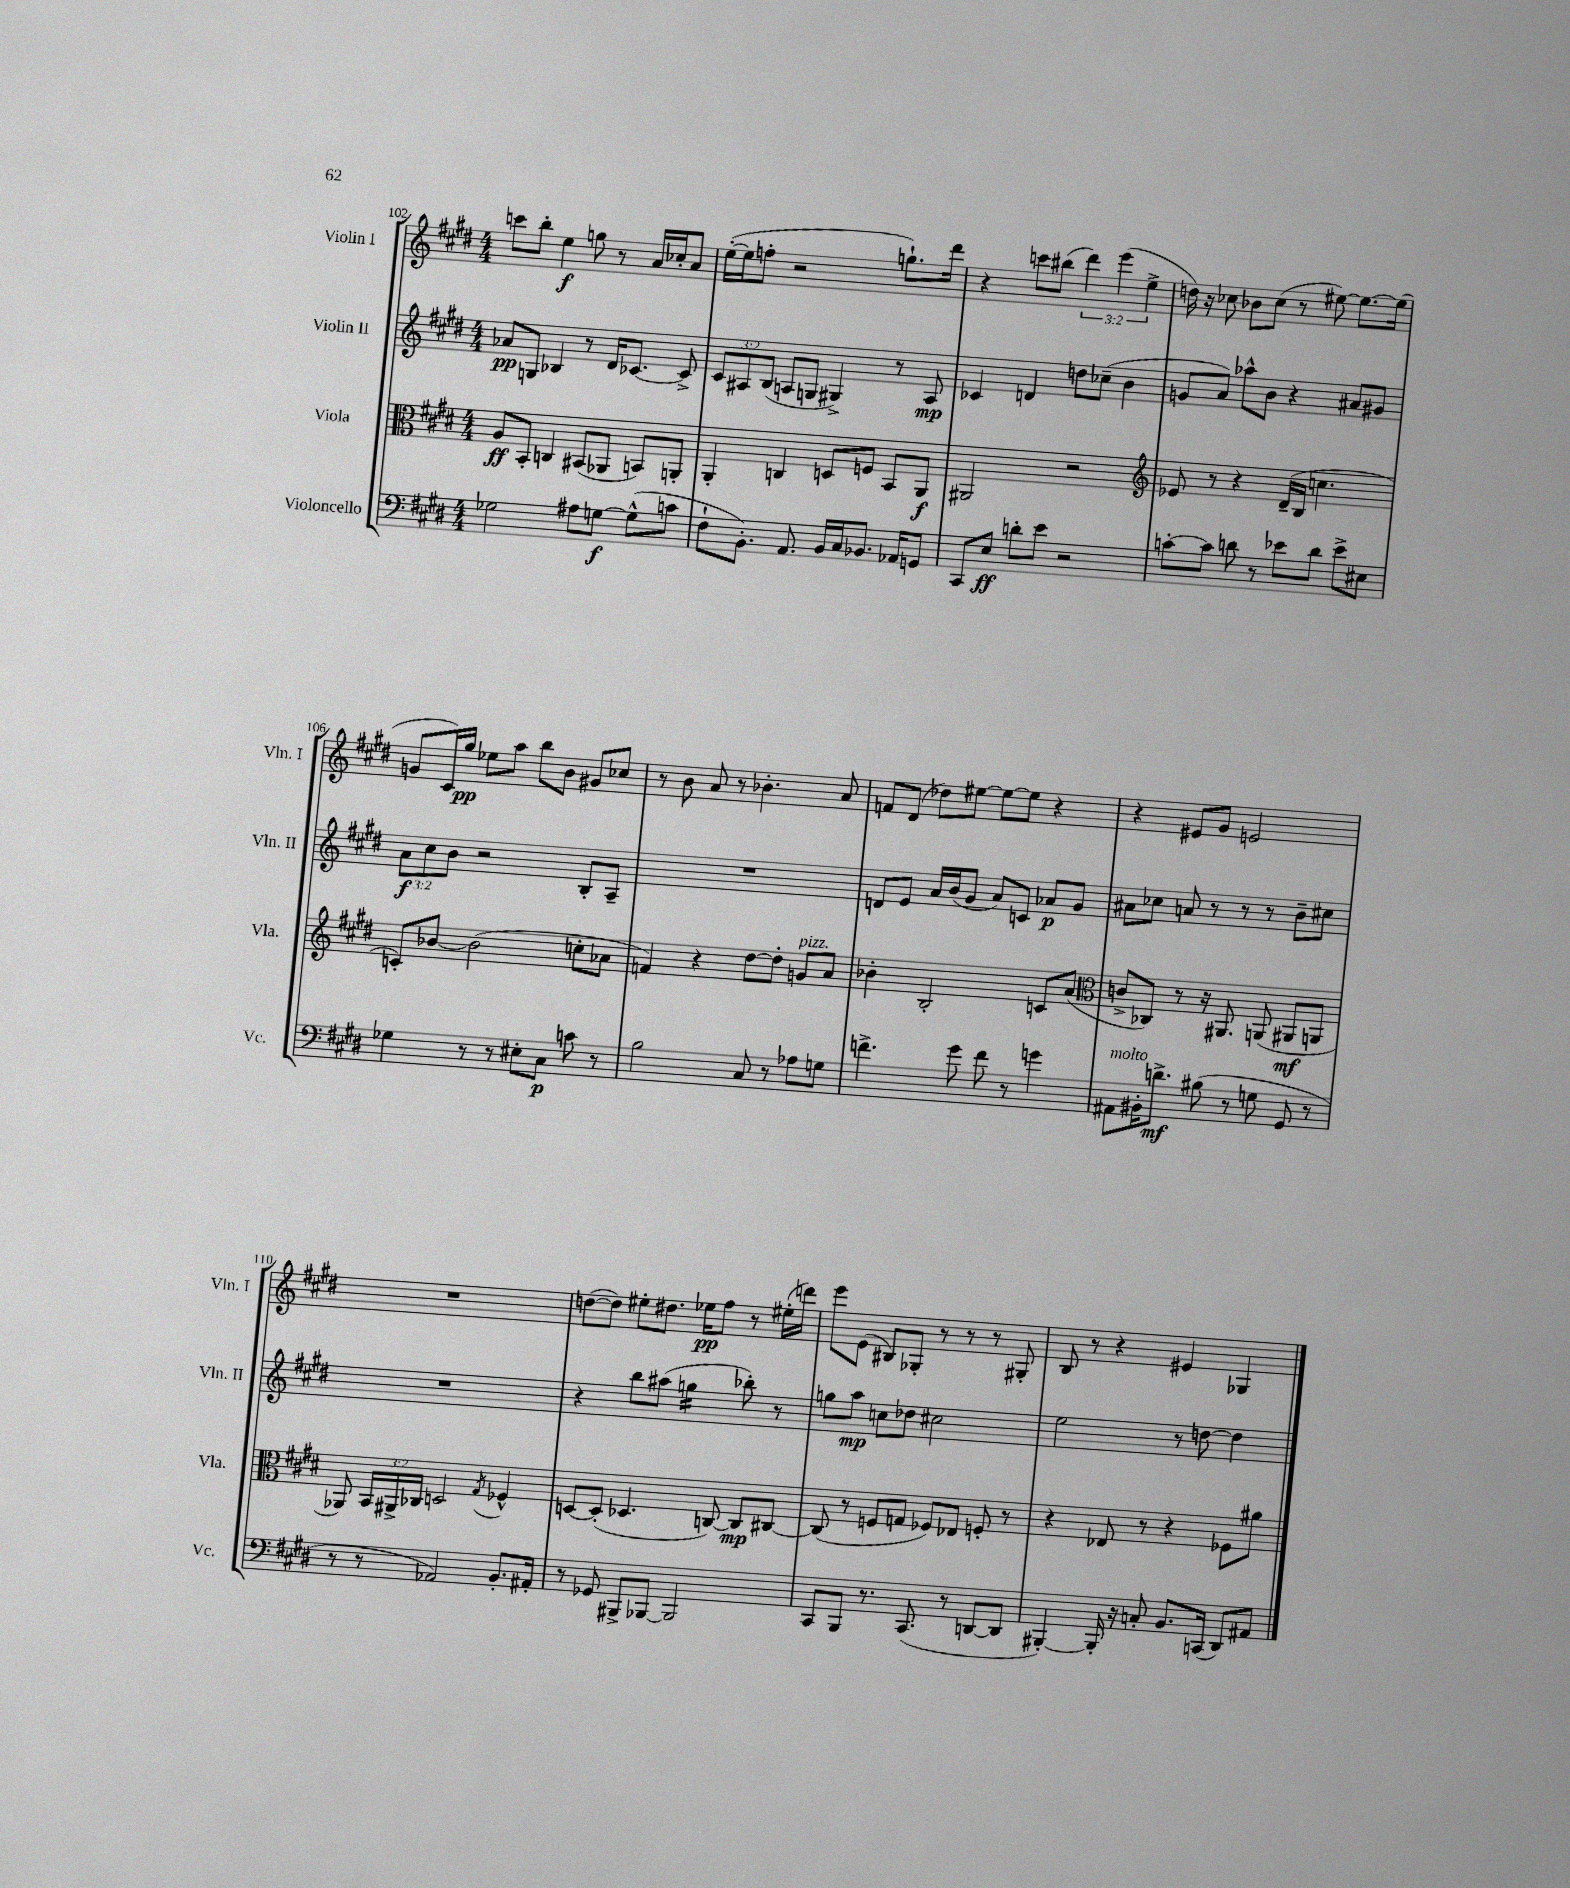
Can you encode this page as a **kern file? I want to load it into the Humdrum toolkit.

**kern	**kern	**kern	**kern
*staff4	*staff3	*staff2	*staff1
*clefF4	*clefC3	*clefG2	*clefG2
*k[f#c#g#d#]	*k[f#c#g#d#]	*k[f#c#g#d#]	*k[f#c#g#d#]
*M4/4	*M4/4	*M4/4	*M4/4
2G-\	8A/L	8a-/L	8ccc\L
.	8BB'/J	8G/J	8bb'\J
.	4C/	4B-/	4ee\
8A#\L	(8BB#/L	8r	8gg\
[8G\J	8AA-/J	16d#/LK	8r
.	.	[8.c-/J	.
(8G^^\]L	8BB/L)	.	16a/LL
.	.	.	16cc-'/J
8c\J	8AA'/J	8c-^/]	8a/J
=	=	=	=
8F#`\L	4AA'/	12c#/L	([16ee'\LL
.	.	.	16ee\]J
.	.	12A#/	.
8.BB'\J)	.	.	8ff'\J
.	.	(12B/J	.
.	4C/	8A/L	2r
8.AA/	.	.	.
.	.	8G/J	.
16BB/LL	8D/L	4G#^/)	.
16C#/J	.	.	.
8.BB-/J	8F/J	.	.
.	8BB/L	8r	8.gg`\L)
16AA-/LK	.	.	.
8GG/J	8AA/J	8A/	.
.	.	.	16ddd#\Jk
=	=	=	=
8CC#/L	2AA#/	4c-/	4r
8E/J	.	.	.
8d'\L	.	4d/	8ccc\L
8e\J	.	.	(8bb#\J
2r	2r	8dd\L	6ddd#\)
.	.	(8cc-~\J	.
.	.	.	(6eee\
.	.	4b\	.
.	.	.	6ee^\
=	=	=	=
*	*clefG2	*	*
[8c'\L	8e-/	8g/L	16dd\)
.	.	.	16r
8c\]J	8r	8a/J)	8cc-\
8d\	4r	8aa-^^\L	8b-\L
8r	.	8b\J	(8cc-\J
8e-\L	(16d#~/LL	4r	8r
.	16B/JJ	.	.
8d\J	4.cc\	.	[8ee#\)
8e-^\L	.	8a#/L	8.ee#\_L
8E#\J	.	8g#/J	.
.	.	.	(16ee#\]Jk
=	=	=	=
4G-\	8c'/L)	12a\L	8g/L
.	.	12cc#\	.
.	[8b-/J	.	16c#/L)
.	.	12b\J	.
.	.	.	16gg#/JJ
8r	(2b-\]	2r	8ee-\L
8r	.	.	8aa\J
8E#'\L	.	.	8bb\L
8C#\J	.	.	8b\J
8c\	8cc'\L	8B'/L	8g#/L
8r	8a-\J	8A~/J	8cc-/J
=	=	=	=
2B\	4f/)	1r	8r
.	.	.	8b\
.	4r	.	8a/
.	.	.	8r
8C#/	[8dd#\L	.	4.b-'\
8r	8dd#'\]J	.	.
8A-\L	8g/L	.	.
8G\J	8a/J	.	8a/
=	=	=	=
4.f^\	4b-'\	8d/L	8f/L
.	.	8e/J	(8d#/J
.	2B'/	16a/LL	8dd-\L)
.	.	(16b/J	.
8g#\	.	8g#/J	[8ee#\J
8f\	.	8a/L)	8ee#\_L
8r	.	8c/J	8ee#\]J
4g\	8c/L	8a-/L	4r
.	(8a/J	8g#/J	.
=	=	=	=
*	*clefC3	*	*
8AA#\L	8c^/L	8a#\L	4r
16BB#'\K	8C-/J)	8cc-\J	.
8.d^\J	.	.	.
.	8r	8a/	8e#/L
(8B#\	16r	8r	8g#/J
.	8.AA#/	.	.
8r	.	8r	2e/
8G\	(8AA/	8r	.
8GG#/	8AA#/L	8b~\L	.
8r	8AA/J	8cc#\J	.
=	=	=	=
8r	8AA-/)	1r	1r
8r	24BB/LL	.	.
.	24AA#^/	.	.
.	24C-/JJ	.	.
2AA-/)	2D/	.	.
.	8qG#/	.	.
8.BB'/L	4F-^^/	.	.
16AA#'/Jk	.	.	.
=	=	=	=
8r	[8D/L	4r	([8dd\L
8GG-/	(8D'/]J	.	8dd\]J)
8BBB#^/L	4.D-/	8bb\L	8ee#'\L
[8BBB-/J	.	(8aa#\J	8.dd#\J
2BBB-/]	.	4gg\	.
.	.	.	16ee-\LK
.	[8C/)	.	8ff#\J
.	8C/]L	8bb-'\)	8r
.	[8C#/J	8r	(16ee#'\LL
.	.	.	16ddd\JJ)
=	=	=	=
8CC#/L	(8C#/]	8gg\L	8eee\L
8BBB/J	8r	8aa\J	(8e\J
8.r	8F/L	8cc\L	8B#/L)
.	8G/J	8dd-\J	8G-'/J
(8.CC#/	.	.	.
.	8F-/L)	2cc#\	8r
8r	8E-/J	.	8r
[8DD/L	8F'/	.	8r
8DD/]J	8r	.	8G#'/
=	=	=	=
[4BBB#'/)	4r	2ee\	8B/
.	.	.	8r
16BBB#'/]	8E-/	.	4r
16r	.	.	.
8C'/	8r	.	.
8.BB/L	4r	8r	4e#/
.	.	[8dd\	.
(16CC/Jk	.	.	.
8DD#/L)	8F-\L	4dd\]	4G-/
8AA#/J	8a#\J	.	.
==	==	==	==
*-	*-	*-	*-
